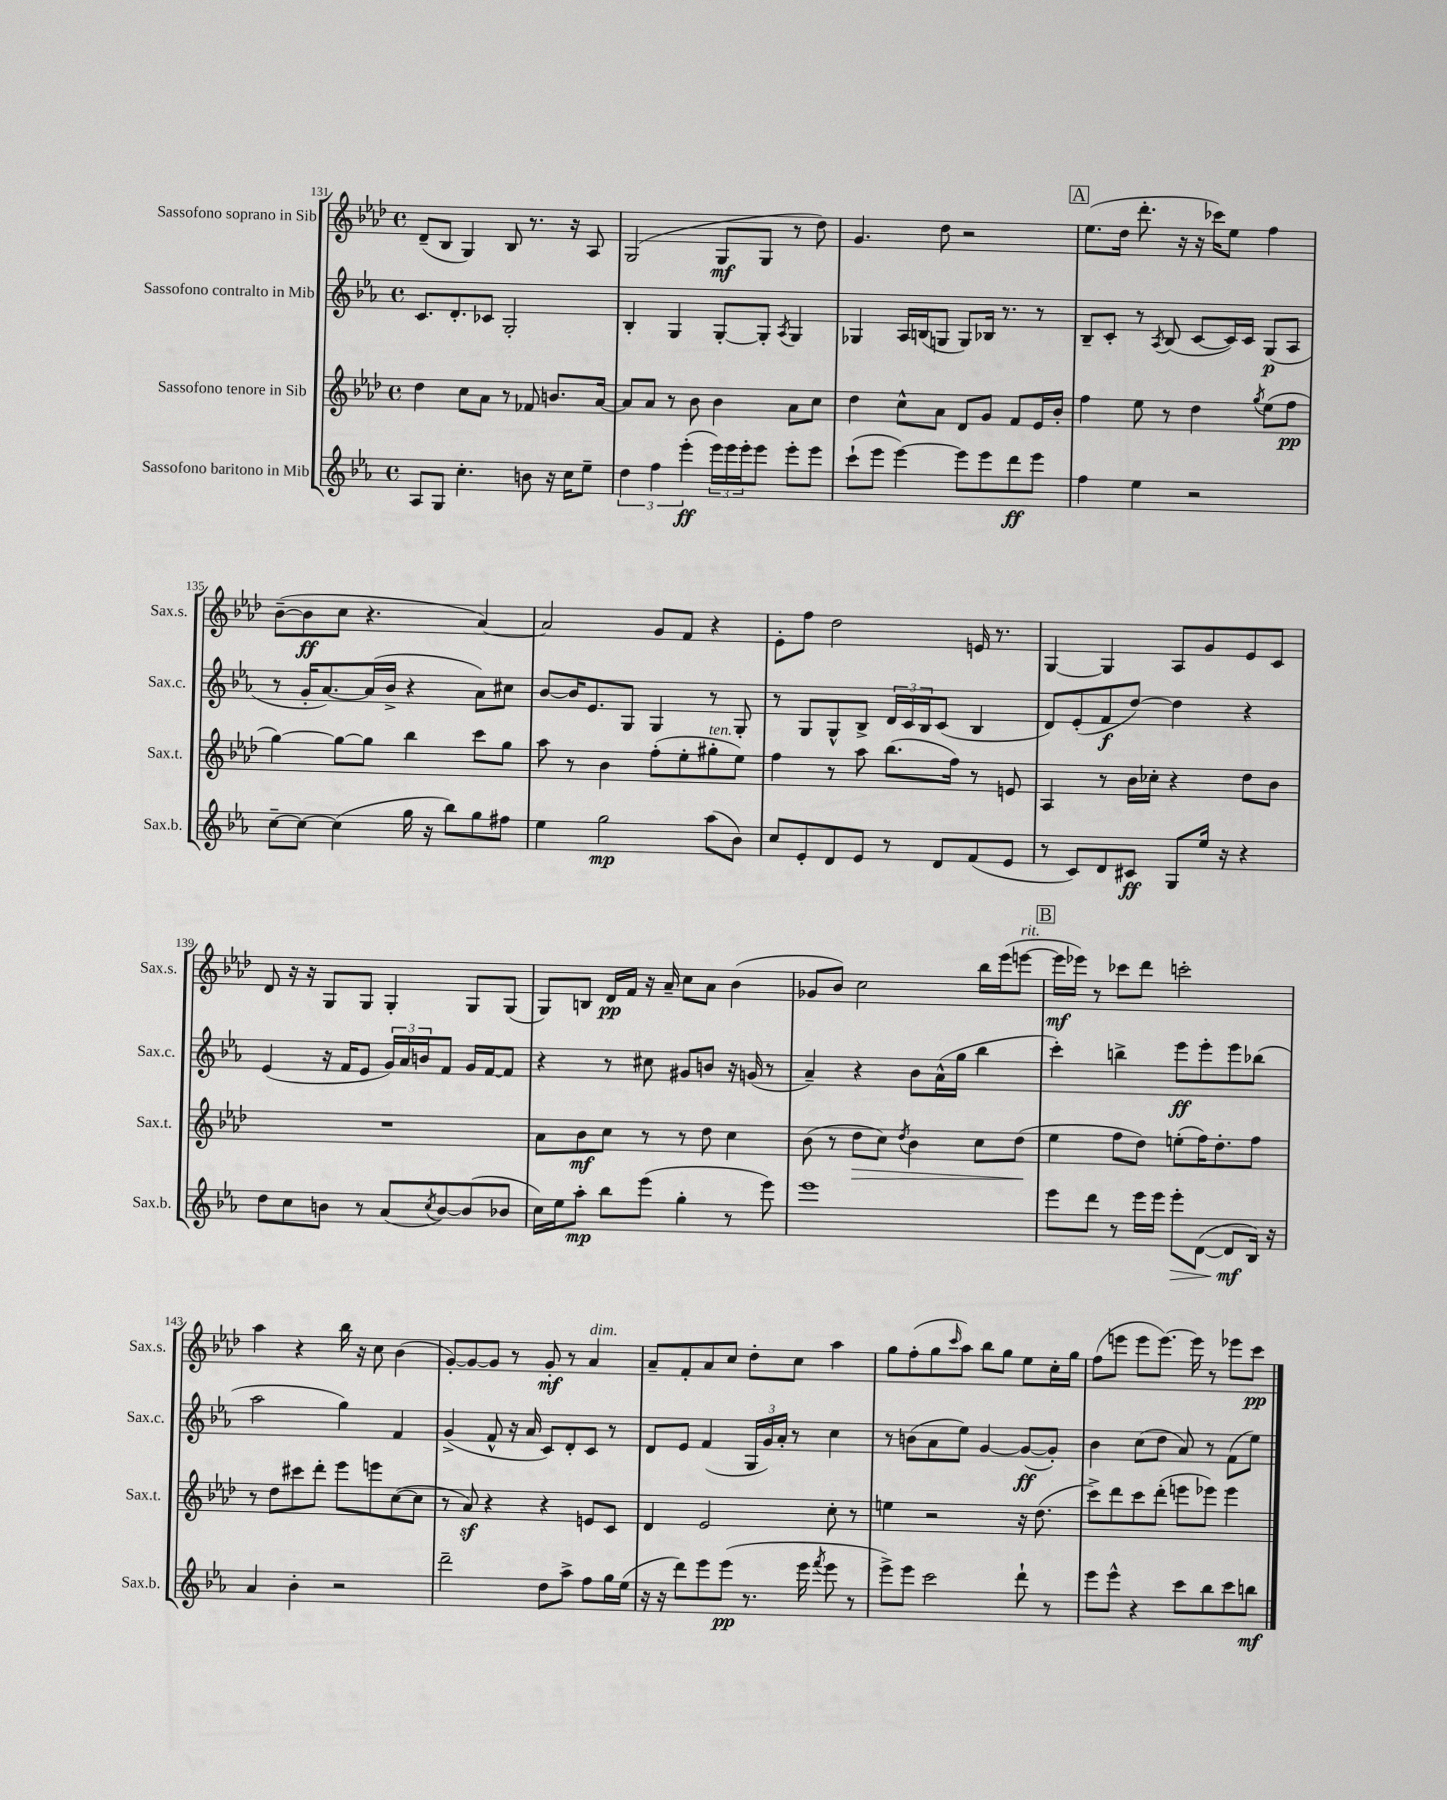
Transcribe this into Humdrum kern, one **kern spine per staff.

**kern	**dynam	**kern	**dynam	**kern	**dynam	**kern	**dynam
*part4	*part4	*part3	*part3	*part2	*part2	*part1	*part1
*staff4	*staff4	*staff3	*staff3	*staff2	*staff2	*staff1	*staff1
*I"Sassofono baritono in Mib	*	*I"Sassofono tenore in Sib	*	*I"Sassofono contralto in Mib	*	*I"Sassofono soprano in Sib	*
*I'Sax.b.	*	*I'Sax.t.	*	*I'Sax.c.	*	*I'Sax.s.	*
*clefG2	*	*clefG2	*	*clefG2	*	*clefG2	*
*k[b-e-a-]	*	*k[b-e-a-d-]	*	*k[b-e-a-]	*	*k[b-e-a-d-]	*
*M4/4	*	*M4/4	*	*M4/4	*	*M4/4	*
*met(c)	*	*met(c)	*	*met(c)	*	*met(c)	*
=131	=131	=131	=131	=131	=131	=131	=131
8A-/L	.	4dd-\	.	8.c/L	.	(8d-~/L	.
8G/J	.	.	.	.	.	8B-/J	.
.	.	.	.	8.d'/	.	.	.
4.cc'\	.	8cc\L	.	.	.	4G/)	.
.	.	8a-\J	.	8c-X/J	.	.	.
.	.	8r	.	2G'/	.	8B-/	.
8bn\	.	8f-X/	.	.	.	8.r	.
16r	.	8.bn/L	.	.	.	.	.
16cc\KL	.	.	.	.	.	16r	.
8ee-~\J	.	.	.	.	.	8A-/	.
.	.	[16a-/Jk	.	.	.	.	.
=132	=132	=132	=132	=132	=132	=132	=132
6dd\	.	8a-/L]	.	4B-'/	.	(2G/	.
.	.	8a-/J	.	.	.	.	.
6ff\	.	.	.	.	.	.	.
.	.	8r	.	4G/	.	.	.
(6eee-'\	ff	.	.	.	.	.	.
.	.	8b-\	.	.	.	.	.
24eee-\LL)	.	4b-\	.	[8G'/L	.	8G/L	mf
24eee-\	.	.	.	.	.	.	.
24eee-'\J	.	.	.	.	.	.	.
8eee-\J	.	.	.	8G'/J]	.	8G/J	.
.	.	.	.	8qA-/	.	.	.
8eee-'\L	.	8a-\L	.	4G/	.	8r	.
8eee-\J	.	8cc\J	.	.	.	8dd-\)	.
=133	=133	=133	=133	=133	=133	=133	=133
(8ccc`\L	.	4dd-\	.	4G-X/	.	4.g/	.
8eee-\J	.	.	.	.	.	.	.
[4eee-\)	.	8cc^^\L	.	16A-/LL	.	.	.
.	.	.	.	(16Bn/J	.	.	.
.	.	8a-\J	.	8Gn/J	.	8dd-\	.
8eee-\L]	.	8d-/L	.	8G/L)	.	2r	.
8eee-\	.	8g/J	.	16B-X/Jk	.	.	.
.	.	.	.	8.r	.	.	.
8ddd\	ff	8f/L	.	.	.	.	.
8eee-\J	.	16e-/L	.	8r	.	.	.
.	.	16b-'/JJ	.	.	.	.	.
!!LO:REH:place=s1:t=A
=134	=134	=134	=134	=134	=134	=134	=134
4ff\	.	4ff\	.	8B-~/L	.	(8.ee-\L	.
.	.	.	.	8c'/J	.	.	.
.	.	.	.	.	.	16dd-\Jk	.
4ee-\	.	8ee-\	.	8r	.	8.ddd-'\	.
.	.	.	.	8qA-/	.	.	.
.	.	8r	.	(8B-/	.	.	.
.	.	.	.	.	.	16r	.
2r	.	4dd-\	.	[8c/L	.	16r	.
.	.	.	.	.	.	16ccc-X\KL)	.
.	.	.	.	16c/L])	.	8ee-\J	.
.	.	.	.	16c/JJ	.	.	.
.	.	8qgg/	.	.	.	.	.
.	.	(8ee-\L	.	(8G/L	p	4ff\	.
.	.	8ff\J	pp	8A-/J	.	.	.
!!LO:LB:g=z
=135	=135	=135	=135	=135	=135	=135	=135
[8cc~\L	.	[4gg\)	.	8r	.	([8b-~\L	.
8cc\J_	.	.	.	16g'/KL	.	8b-\]	ff
.	.	.	.	[8.a-/)	.	.	.
(4cc\]	.	8gg\L_	.	.	.	8cc\J	.
.	.	8gg\J]	.	(16a-/L]	.	4.r	.
.	.	.	.	16b-^/JJ	.	.	.
16gg\	.	4bb-\	.	4r	.	.	.
16r	.	.	.	.	.	.	.
8bb-\L)	.	.	.	.	.	.	.
8gg\	.	8ccc\L	.	8a-\L)	.	[4a-/)	.
8ff#X\J	.	8gg\J	.	8cc#X\J	.	.	.
=136	=136	=136	=136	=136	=136	=136	=136
4ee-\	.	8aa-\	.	[8b-/L	.	2a-/]	.
.	.	8r	.	16b-/K]	.	.	.
.	.	.	.	8.e-/	.	.	.
2gg\	mp	4b-\	.	.	.	.	.
.	.	.	.	8G/J	.	.	.
.	.	(8ff'\L	.	4G/	.	8g/L	.
.	.	8ee-'\	.	.	.	8f/J	.
!	!	!LO:TX:a:i:t=ten.	!	!	!	!	!
(8aa-\L	.	8gg#X'\	.	8r	.	4r	.
8b-\J)	.	8ee-\J)	.	8G'/	.	.	.
=137	=137	=137	=137	=137	=137	=137	=137
8cc/L	.	4ff\	.	8r	.	8e-'\L	.
8e-'/	.	.	.	8G/L	.	8ff\J	.
8d/	.	8r	.	8G^^/	.	2dd-\	.
8e-/J	.	8aa-\	.	8B-^/J	.	.	.
8r	.	(8.bb-\L	.	24d/LL	.	.	.
.	.	.	.	24c/	.	.	.
.	.	.	.	24B-/J	.	.	.
8d/L	.	.	.	(8c/J	.	.	.
.	.	16ff\Jk)	.	.	.	.	.
(8f/	.	8r	.	4B-/	.	16en/	.
.	.	.	.	.	.	8.r	.
8e-/J	.	8en/	.	.	.	.	.
=138	=138	=138	=138	=138	=138	=138	=138
8r	.	4A-/	.	8d/L)	.	[4G/	.
8c/L)	.	.	.	(8e-'/	.	.	.
8d/	.	8r	.	8f/	f	4G/]	.
8c#X/J	ff	16b-\LL	.	[8dd/J)	.	.	.
.	.	16cc-X'\JJ	.	.	.	.	.
8G/L	.	4r	.	4dd\]	.	8A-/L	.
16ee-/Jk	.	.	.	.	.	8g/	.
16r	.	.	.	.	.	.	.
4r	.	8dd-\L	.	4r	.	8e-/	.
.	.	8b-\J	.	.	.	8c/J	.
!!LO:LB:g=z
=139	=139	=139	=139	=139	=139	=139	=139
8dd\L	.	1r	.	(4e-/	.	8d-/	.
8cc\	.	.	.	.	.	16r	.
.	.	.	.	.	.	16r	.
8bn\J	.	.	.	16r	.	8G/L	.
.	.	.	.	16f/KL	.	.	.
8r	.	.	.	8e-/J	.	8G/J	.
(8a-/L	.	.	.	24g/LL)	.	4G'/	.
.	.	.	.	24a-/	.	.	.
.	.	.	.	24bn/J	.	.	.
8qcc/	.	.	.	.	.	.	.
[8b/)	.	.	.	8f/J	.	.	.
(8b/]	.	.	.	16g/LL	.	8G/L	.
.	.	.	.	[16f/J	.	.	.
8b-X/J	.	.	.	8f/J]	.	(8G/J	.
=140	=140	=140	=140	=140	=140	=140	=140
16cc\LL)	.	8a-\L	.	4r	.	8G/L)	.
16ee-\J	.	.	.	.	.	.	.
8aa-'\J	mp	8b-\	mf	.	.	8Bn/J	.
8bb-\L	.	8cc\J	.	8r	.	16d-/LL	pp
.	.	.	.	.	.	16f/JJ	.
(8eee-\J	.	8r	.	8cc#X\	.	16r	.
.	.	.	.	.	.	16a-~/	.
4gg'\	.	8r	.	8g#X/L	.	8cc\L	.
.	.	8dd-\	.	8bn/J	.	8a-\J	.
8r	.	4cc\	.	16r	.	(4b-\	.
.	.	.	.	(16gn/	.	.	.
8eee-\)	.	.	.	8r	.	.	.
=141	=141	=141	=141	=141	=141	=141	=141
1eee-	.	(8b-\	.	4a-~/)	.	8g-X/L	.
.	.	8r	.	.	.	8b-/J)	.
!	!	!	!LO:HP:b	!	!	!	!
.	.	8dd-\L	>	4r	.	2cc\	.
.	.	8cc\J)	.	.	.	.	.
.	.	8qdd-/	.	.	.	.	.
.	.	4b-\	.	8b-\L	.	.	.
.	.	.	.	(16a-^^\L	.	.	.
.	.	.	.	16gg\JJ	.	.	.
.	.	8cc\L	.	4bb-\	.	16bb-\LL	.
.	.	.	.	.	.	(16eee-\J	.
!	!	!	!	!	!	!LO:TX:a:i:t=rit.	!
.	.	(8dd-\J	.	.	.	[8eeen\J	.
.	.	.	]	.	.	.	.
!!LO:REH:place=s1:t=B
=142	=142	=142	=142	=142	=142	=142	=142
8eee-\L	.	4ee-\	.	4ccc'\)	.	16eee\LL]	mf
.	.	.	.	.	.	16eee-X\JJ)	.
8ddd\J	.	.	.	.	.	8r	.
8r	.	8ff\L	.	4bbn^\	.	8ccc-X\L	.
16eee-\LL	.	8dd-\J)	.	.	.	8ddd-\J	.
16eee-\JJ	.	.	.	.	.	.	.
!	!LO:HP:b	!	!	!	!	!	!
8eee-'\L	>	(8een'\L	.	8eee-\L	ff	2cccn'\	.
([8d\J	.	16ff\K)	.	8eee-'\	.	.	.
.	.	8.dd-'\	.	.	.	.	.
8d/L]	mf	.	.	8eee-\	.	.	.
16B-/Jk)	]	8ff\J	.	(8bb-X\J	.	.	.
16r	.	.	.	.	.	.	.
!!LO:LB:g=z
=143	=143	=143	=143	=143	=143	=143	=143
4a-/	.	8r	.	2aa-\	.	4aa-\	.
.	.	8dd-\L	.	.	.	.	.
4b-'\	.	8ccc#X\	.	.	.	4r	.
.	.	8ddd-'\J	.	.	.	.	.
2r	.	8eee-\L	.	4gg\)	.	16bb-\	.
.	.	.	.	.	.	16r	.
.	.	8eeen\	.	.	.	8cc\	.
.	.	([8cc\	.	4f/	.	(4b-\	.
.	.	8cc\J]	.	.	.	.	.
=144	=144	=144	=144	=144	=144	=144	=144
2ddd~\	.	8r	.	(4g^/	.	[8g'/L)	.
.	.	8a-z/)	.	.	.	8g/_	.
.	.	4r	.	8f^^/	.	8g/J]	.
.	.	.	.	16r	.	8r	.
.	.	.	.	16a-/	.	.	.
8dd\L	.	4r	.	8c/L)	.	8g'/	mf
8aa-^\J	.	.	.	8d'/	.	8r	.
!	!	!	!	!	!	!LO:TX:a:i:t=dim.	!
8ff\L	.	8en/L	.	8c/J	.	4a-/	.
16gg\L	.	8c/J	.	8r	.	.	.
(16ee-\JJ	.	.	.	.	.	.	.
=145	=145	=145	=145	=145	=145	=145	=145
16r	.	4d-/	.	8d/L	.	8a-~/L	.
16r	.	.	.	.	.	.	.
8ddd\L)	.	.	.	8e-/J	.	8f'/	.
8eee-\	.	2e-/	.	(4f/	.	8a-/	.
(8eee-\J	pp	.	.	.	.	8cc/J	.
8.r	.	.	.	24G/LL	.	8dd-'\L	.
.	.	.	.	24g/)	.	.	.
.	.	.	.	24a-'/JJ	.	.	.
.	.	.	.	8r	.	8cc\J	.
16eee-\	.	.	.	.	.	.	.
8qfff/	.	.	.	.	.	.	.
8eee-\	.	8cc'\	.	4cc\	.	4aa-\	.
8r	.	8r	.	.	.	.	.
=146	=146	=146	=146	=146	=146	=146	=146
8eee-^\L)	.	4een\	.	8r	.	8gg\L	.
8eee-\J	.	.	.	(8bn\L	.	(8ff'\	.
2ccc\	.	2r	.	8a-\	.	8gg\	.
.	.	.	.	.	.	16qqccc/	.
.	.	.	.	8ee-\J)	.	8aa-\J)	.
.	.	.	.	[4g/	.	8bb-\L	.
.	.	.	.	.	.	8gg\J	.
8ddd`\	.	16r	.	(8g/L_	ff	8ee-\L	.
.	.	(8.dd-\	.	.	.	.	.
8r	.	.	.	8g'/J])	.	16cc'\L	.
.	.	.	.	.	.	16gg\JJ	.
=147	=147	=147	=147	=147	=147	=147	=147
8eee-\L	.	8ccc^\L)	.	4b-\	.	(8ff\L	.
8eee-^^\J	.	8ddd-\	.	.	.	8eeen\J	.
4r	.	8ccc\	.	(8cc\L	.	8eee\L	.
.	.	(8ddd-'\J	.	8dd\J	.	[8.eee\J)	.
8ccc\L	.	8eeen\L	.	8a-/)	.	.	.
.	.	.	.	.	.	16eee\]	.
8bb-\	.	8eee-X\J)	.	8r	.	8r	.
8ccc\	.	4eee-\	.	(8f\L	.	8eee-X\L	.
8bbn\J	mf	.	.	8ee-\J)	.	8ccc\J	pp
==	==	==	==	==	==	==	==
*-	*-	*-	*-	*-	*-	*-	*-
